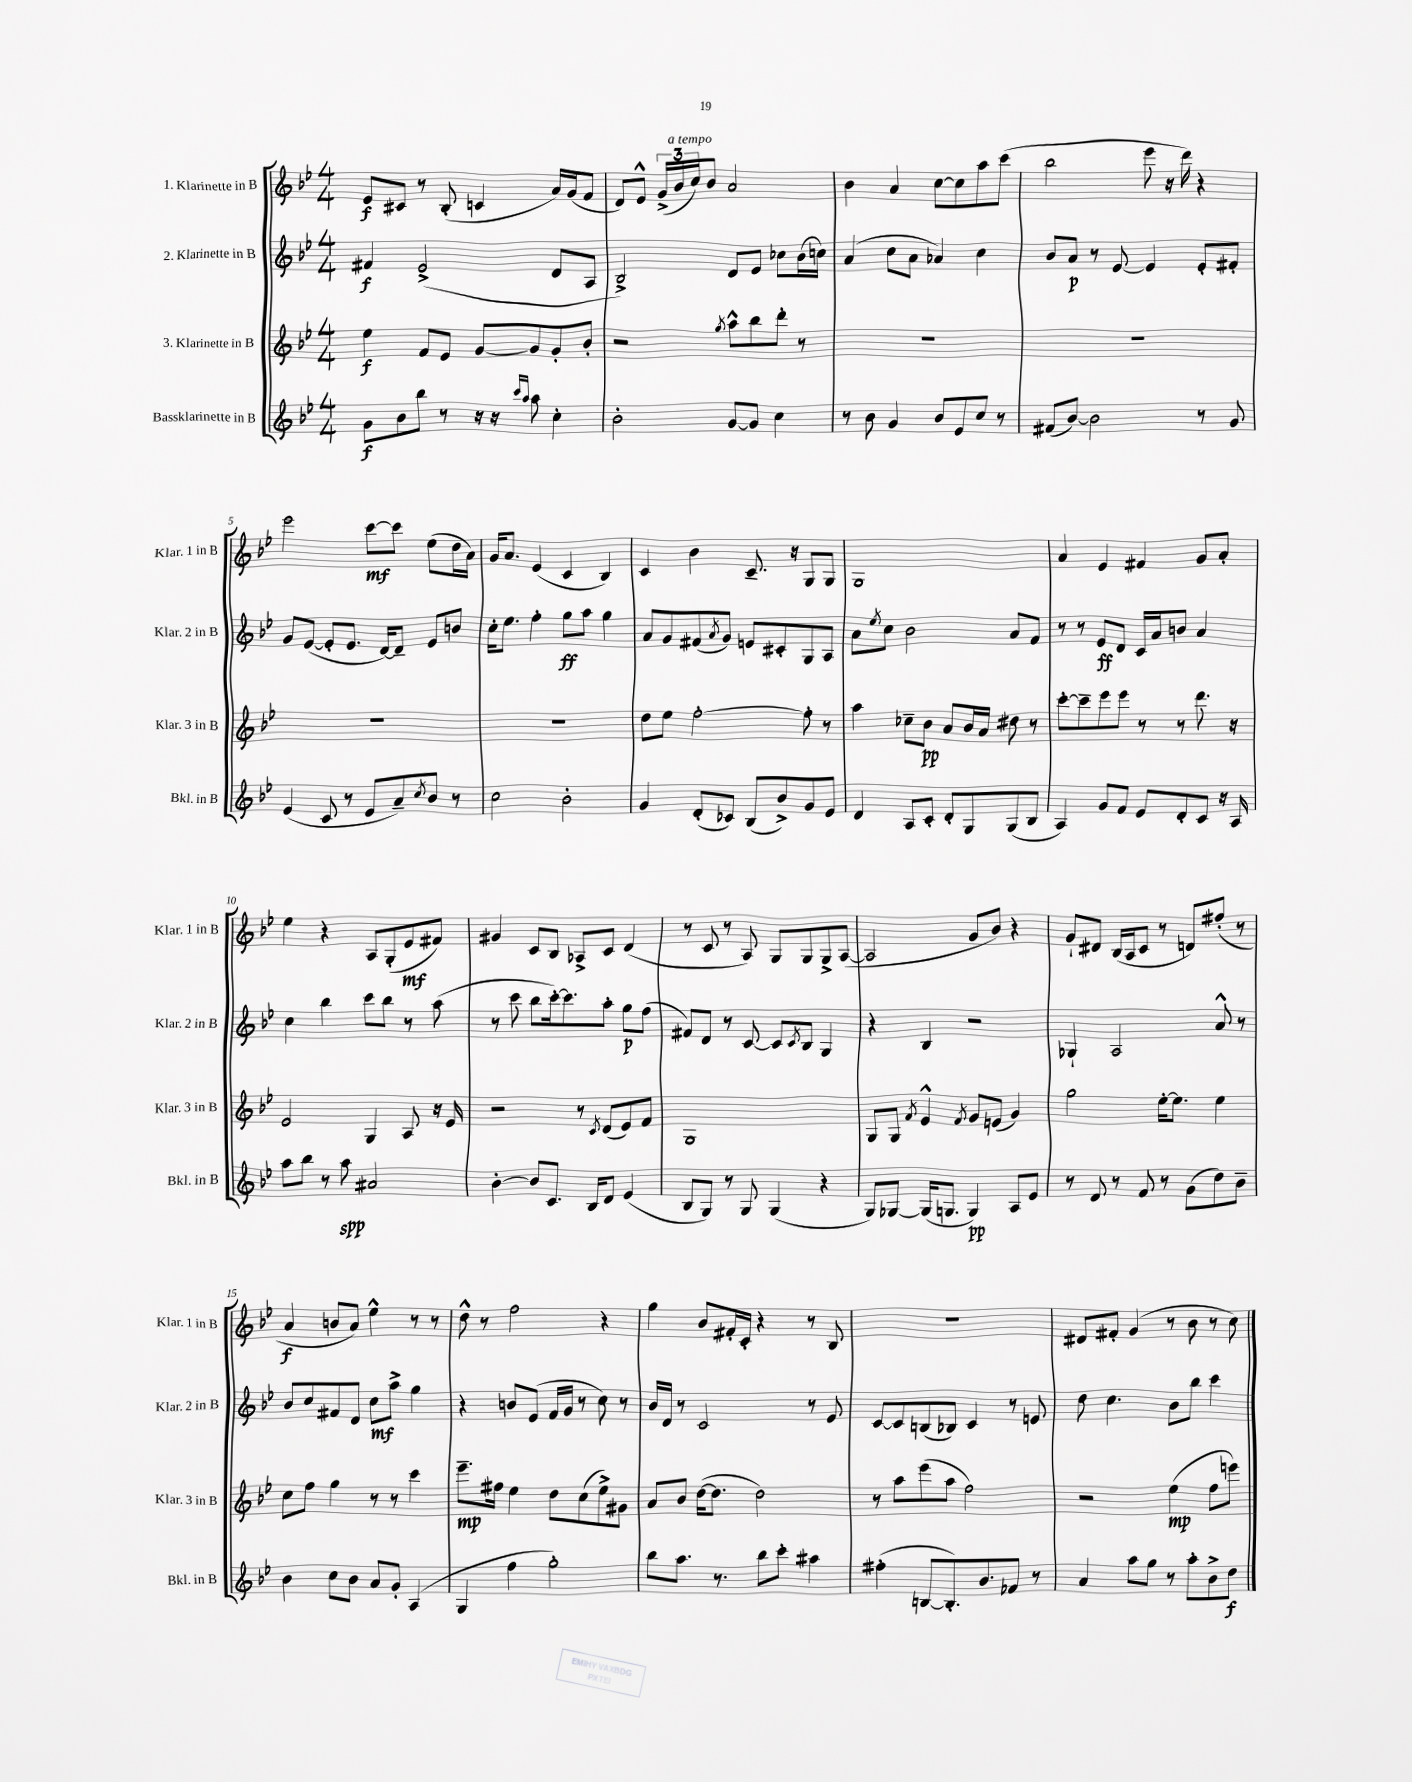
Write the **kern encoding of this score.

**kern	**kern	**kern	**kern
*staff4	*staff3	*staff2	*staff1
*clefG2	*clefG2	*clefG2	*clefG2
*k[b-e-]	*k[b-e-]	*k[b-e-]	*k[b-e-]
*M4/4	*M4/4	*M4/4	*M4/4
8g	4ee-	4f#	8e-
8b-	.	.	8c#
8bb-	8f	(2e-^	8r
8r	8e-	.	(8B-'
16r	[8g	.	4c
16r	.	.	.
16qqccc	.	.	.
16qqaa	.	.	.
8aa	8g]	.	.
4cc'	8g'	8d	16a)
.	.	.	(16g
.	8b-'	8A	8f
=	=	=	=
2b-'	2r	2B-^)	8d)
.	.	.	8e-^^
.	.	.	(24g^
.	.	.	24b-
.	.	.	24cc)
.	.	.	8b-
.	8qgg	.	.
[8g	8aa^^	8d	2a
8g]	8bb-	8e-	.
4cc	8ddd'	8cc-	.
.	8r	(16b-	.
.	.	16cc)	.
=	=	=	=
8r	1r	(4a	4b-
8b-	.	.	.
4g	.	8cc	4a
.	.	8a	.
8b-	.	4a-)	[8cc
8e-	.	.	8cc]
8cc	.	4cc	8aa
8r	.	.	(8ccc
=	=	=	=
(8f#	1r	8b-	2bb-
[8b-)	.	8a	.
2b-]	.	8r	.
.	.	[8e-	.
.	.	4e-]	8eee-
.	.	.	16r
.	.	.	16ddd)
8r	.	8e-'	4r
8g	.	8f#'	.
=	=	=	=
(4e-	1r	8g	2eee-
.	.	([8e-	.
8c	.	8e-']	.
8r	.	8.e-	.
8e-	.	.	[8ccc
.	.	[16d)	.
8a~)	.	8d~]	8ccc]
8qcc	.	.	.
8b-	.	8e-	(8ee-
8r	.	8b	16dd
.	.	.	16a)
=	=	=	=
2cc	1r	16cc'	16g
.	.	8.ee-	8.a
.	.	4ff'	(4e-
2b-'	.	8gg	4c
.	.	8aa	.
.	.	4gg	4B-)
=	=	=	=
4g	8dd	8a	4c
.	8ee-	8g	.
(8d'	[2ff'	(8f#	4b-
.	.	8qa	.
8c-)	.	8g)	.
(8B-	.	8e	8.c~
8b-^)	.	8c#'	.
.	.	.	16r
8g	8ff']	8G	8G
8e-	8r	8A	8G
=	=	=	=
4d	4aa	8a	1G
.	.	8qee-	.
.	.	8cc	.
8A	8cc-~	2b-	.
8c'	8b-	.	.
8d'	8a	.	.
8G	16b-	.	.
.	16a	.	.
(8G	8dd#	8a	.
8B-	8r	8f	.
=	=	=	=
4A)	[8ccc'	8r	4a
.	8ccc~]	8r	.
8g	8eee-	8e-	4e-
8f	8eee-	8d	.
8e-	8r	16c	4f#
.	.	16a	.
8d'	8r	8b	.
8c	8.ddd	4a	8g
16r	.	.	8a'
16A	16r	.	.
=	=	=	=
8aa	2e-	4cc	4ee-
8bb-	.	.	.
8r	.	4bb-	4r
8aa	.	.	.
2a#	4G	8ccc	8A
.	.	8bb-	(8G'
.	8A	8r	8e-
.	16r	(8aa	8f#)
.	16e-	.	.
=	=	=	=
[4b-'	2r	8r	4g#
.	.	8ccc	.
8b-]	.	8bb-	8c
8.c	.	[16ccc')	8B-
.	.	8.ccc]	.
.	8r	.	8A-^
16B-	.	.	.
.	8qc	.	.
8d	(8d	8aa'	8c
(4e-	8e-)	8gg	(4d
.	8f	(8ff	.
=	=	=	=
8B-	1G	8f#)	8r
8G)	.	8d	8c
8r	.	8r	8r
8G	.	[8c	8A)
(4G	.	8c]	8G
.	.	8qc	.
.	.	8B-	8G
4r	.	4G	8G^
.	.	.	([8A
=	=	=	=
8G)	8G	4r	2A]
[8G-	8G	.	.
.	8qf	.	.
(16G-]	4e-^^	4B-	.
8.G	.	.	.
.	8qf	.	.
4G)	8g	2r	8g
.	(8e	.	8b-)
8A	4g)	.	4r
8e-	.	.	.
=	=	=	=
8r	2gg	4G-`	8g`
8d	.	.	8d#
8r	.	2A	(16B-
.	.	.	16A
8f	.	.	8c
8r	[16ee-'	.	8r
.	8.ee-]	.	.
(8g	.	.	8d)
8dd)	4ee-	8a^^	(8ff#'
8b-~	.	8r	8r
=	=	=	=
4b-	8cc	8b-	4a
.	8ff	8cc	.
8cc	4gg	8f#	8b
8b-	.	8d	8a)
8a	8r	8cc	4ee-^^
8g'	8r	8aa^	.
(4A	4ccc	4gg	8r
.	.	.	8r
=	=	=	=
4G	8.eee-~	4r	8dd^^
.	.	.	8r
.	16ff#	.	.
4ff	4ee-	8b	2ff
.	.	(8e-	.
2gg')	8dd	16f	.
.	.	16g	.
.	(8cc	8r	.
.	8ee-^)	8cc)	4r
.	8g#	8r	.
=	=	=	=
8bb-	8a	16b-	4gg
.	.	16d	.
8.aa	8b-	8r	.
.	([16dd	2c	8b-
8.r	8.dd]	.	.
.	.	.	16f#'
.	.	.	16c'
8bb-	2dd)	.	4r
8ccc'	.	.	.
4aa#	.	8r	8r
.	.	8e-	8B-
=	=	=	=
(4ff#'	8r	[8c	1r
.	8aa	8c]	.
[8B	(8eee-	(8B	.
8.B'])	8aa	8B-)	.
.	2ff)	4c	.
8.b-	.	.	.
8f-	.	8r	.
8r	.	8e	.
=	=	=	=
4a	2r	8dd	8d#
.	.	4.cc	8f#'
8aa	.	.	(4g
8gg	.	.	.
8r	(4ee-	8b-	8r
8aa'	.	8bb-	8b-
8b-^	8ff	4ccc	8r
8dd	8eee)	.	8cc)
==	==	==	==
*-	*-	*-	*-
